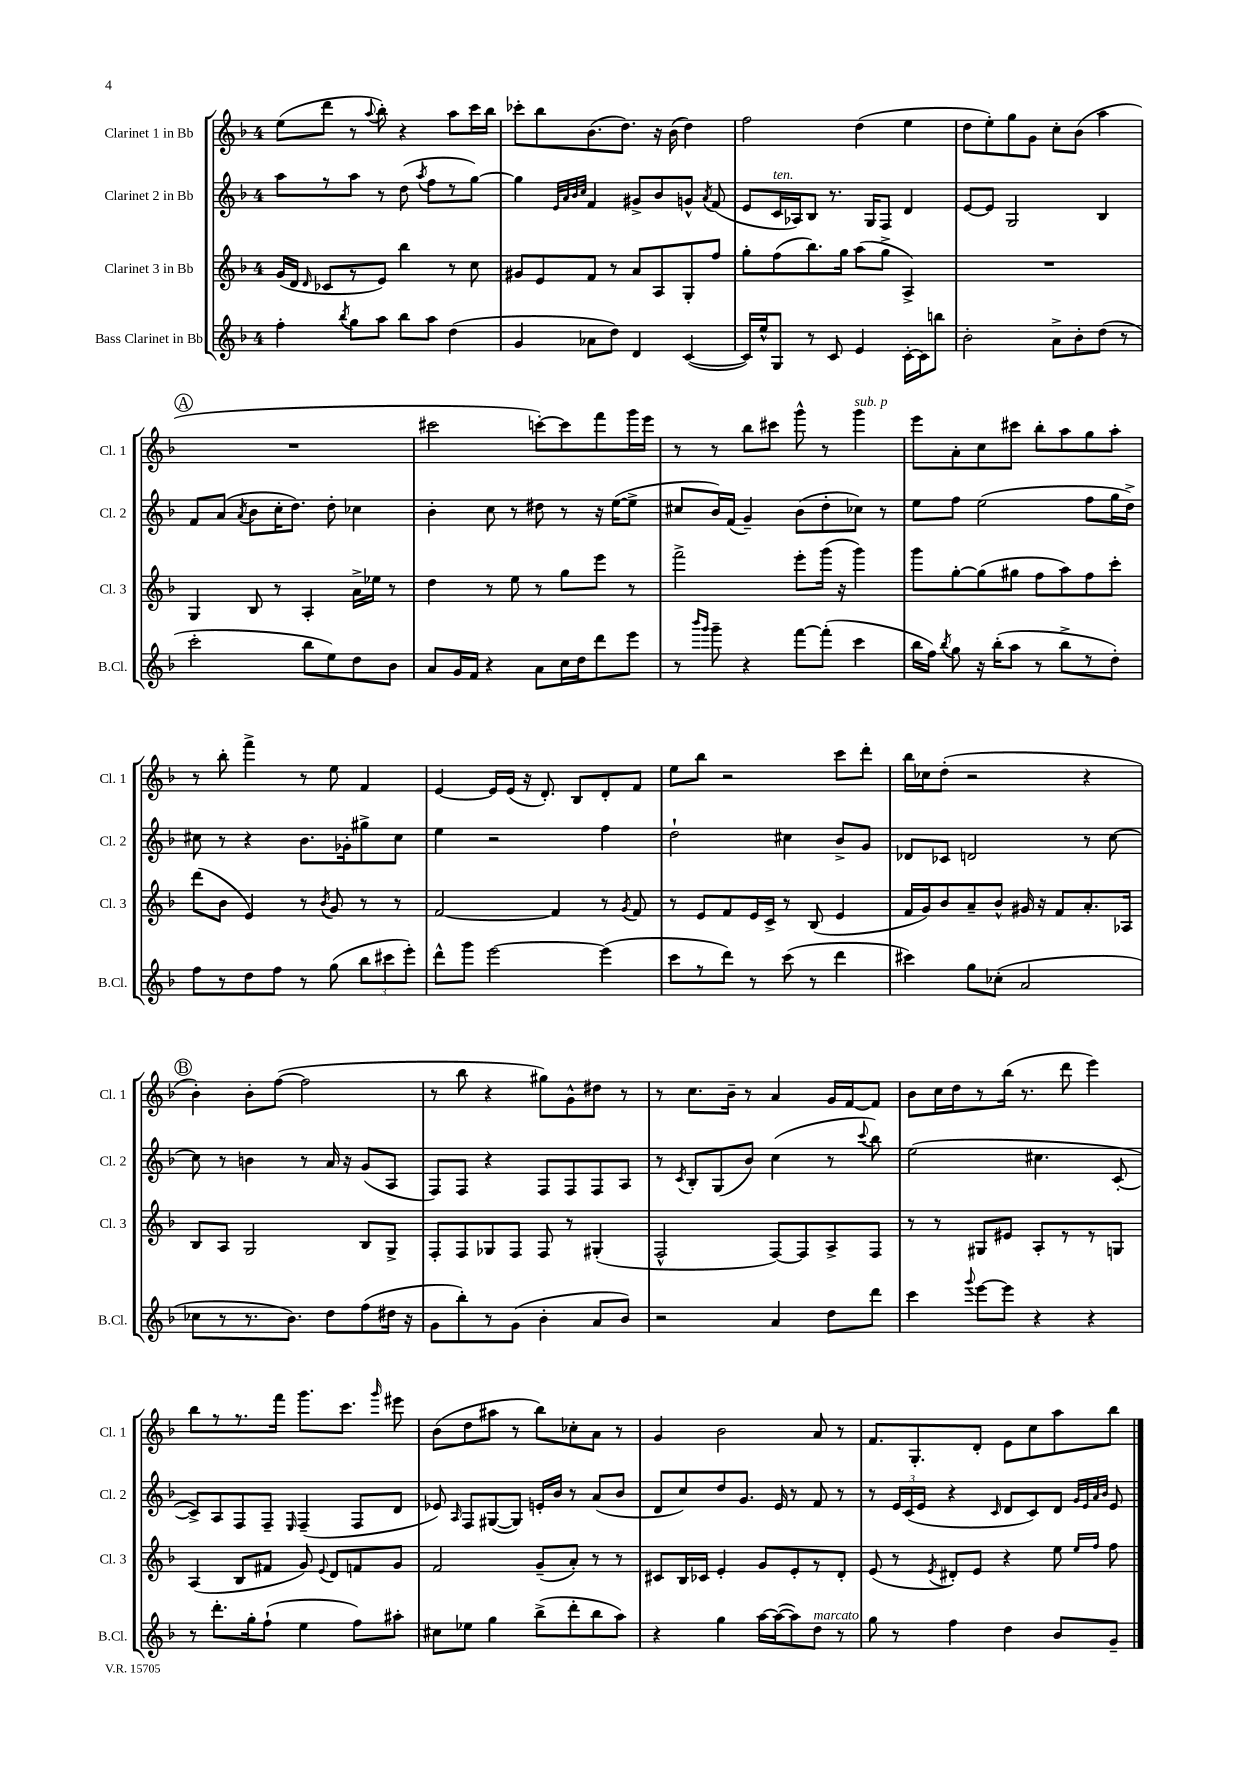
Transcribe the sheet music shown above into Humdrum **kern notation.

**kern	**kern	**kern	**kern
*part4	*part3	*part2	*part1
*staff4	*staff3	*staff2	*staff1
*I"Bass Clarinet in Bb	*I"Clarinet 3 in Bb	*I"Clarinet 2 in Bb	*I"Clarinet 1 in Bb
*I'B.Cl.	*I'Cl. 3	*I'Cl. 2	*I'Cl. 1
*clefG2	*clefG2	*clefG2	*clefG2
*k[b-]	*k[b-]	*k[b-]	*k[b-]
*M4/4	*M4/4	*M4/4	*M4/4
=1	=1	=1	=1
4ff'\	(16g/LL	8aa\L	(8ee\L
.	16d/JJ	.	.
.	16qqd/	.	.
.	8c-X/L	8r	8ddd\J
8qbb-/	.	.	.
8gg\L	8r	8aa\J	8r
.	.	.	8qqaa/
8aa\J	8e/J)	8r	8bb-'\)
8bb-\L	4bb-\	(8dd\	4r
.	.	8qaa/	.
8aa\J	.	8ff\L	.
(4dd\	8r	8r	8aa\L
.	8cc\	[8gg\J)	16ccc\L
.	.	.	16bb-\JJ
=2	=2	=2	=2
4g/	8g#X/L	4gg\]	8ccc-X'\L
.	8e/	.	8bb-\
.	.	32qqe/LLL	.
.	.	32qqa/	.
.	.	32qqb-/	.
.	.	32qqcc/JJJ	.
8a-X\L	8f/J	4f/	(8.b-\
8dd\J)	8r	.	.
.	.	.	8.dd\J)
4d/	8a/L	8g#X^/L	.
.	8A/	8b-/	16r
.	.	.	(16b-\
([4c/	8G'/	8gn^^/J	4dd\)
.	.	8qa/	.
.	8ff/J	(8f/	.
=3	=3	=3	=3
16c/LL])	8gg'\L	8e/L	2ff\
16ee^^/J	.	.	.
!	!	!LO:TX:a:i:t=ten.	!
8G/J	(8ff\	16c/L	.
.	.	16A-X/J)	.
8r	8.bb-\)	8B-/J	.
8c/	.	8.r	.
.	16gg\Jk	.	.
4e/	(8aa\L	.	(4dd\
.	.	16G/KL	.
.	8gg^\J	8F/J	.
[16c'\LL	4A^/)	4d/	4ee\
16c\J]	.	.	.
8bbn\J	.	.	.
=4	=4	=4	=4
2b-'\	1r	[8e/L	8dd\L
.	.	8e/J]	8ee'\)
.	.	2G/	8gg\
.	.	.	8g\J
8a^\L	.	.	8cc'\L
8b-'\	.	.	(8b-\J
(8dd\J	.	4B-/	4aa\
8r	.	.	.
!!LO:LB:g=z
!!LO:REH:place=s1:t=A
=5	=5	=5	=5
2ccc'\	4G/	8f/L	1r
.	.	(8a/J	.
.	.	8qa/	.
.	8B-/	8b-\L	.
.	8r	16cc'\K	.
.	.	8.dd\J)	.
8bb-\L	4A'/	.	.
8ee\)	.	8dd'\	.
8dd\	16a^\LL	4cc-X\	.
.	16ee-X\JJ	.	.
8b-\J	8r	.	.
=6	=6	=6	=6
8a/L	4dd\	4b-'\	2ccc#X\
16g/L	.	.	.
16f/JJ	.	.	.
4r	8r	8cc\	.
.	8ee\	8r	.
8a\L	8r	8dd#X\	[8cccn'\L)
16cc\L	8gg\L	8r	8ccc\]
16dd\J	.	.	.
8ddd\	8eee\J	16r	8fff\
.	.	([16ee\KL	.
8eee\J	8r	8ee^\J]	16ggg\L
.	.	.	16eee\JJ
=7	=7	=7	=7
8r	2fff^\	8cc#X/L	8r
16qqbbb-/LL	.	.	.
16qqggg/JJ	.	.	.
8ggg~\	.	16b-/L)	8r
.	.	(16f/JJ	.
4r	.	4g~/)	8bb-\L
.	.	.	8ccc#X\J
[8fff\L	8eee'\L	(8b-\L	8ggg^^\
(8fff'\J]	(16ggg\Jk	8dd'\	8r
.	16r	.	.
!	!	!	!LO:TX:a:i:t=sub. p
4ccc\	4ggg\)	8cc-X\J)	4ggg\
.	.	8r	.
=8	=8	=8	=8
16bb-\LL	8ggg\L	8ee\L	8eee\L
16ff\JJ)	.	.	.
8qbb-/	.	.	.
8gg\	[8gg'\	8ff\J	8a'\
16r	(8gg\]	(2ee\	8cc\
(16bb-'\KL	.	.	.
8aa\J	8gg#X\J	.	8ccc#X\J
8r	8ff\L	.	8bb-'\L
8bb-^\L	8aa\)	.	8aa\
8r	8ff\	8ff\L	8gg\
8dd'\J)	8ccc'\J	16gg\L	8aa'\J
.	.	16dd^\JJ)	.
!!LO:LB:g=z
=9	=9	=9	=9
8ff\L	(8ddd\L	8cc#X\	8r
8r	8b-\J	8r	8bb-'\
8dd\	4e/)	4r	4fff^\
8ff\J	.	.	.
8r	8r	8.b-\L	8r
.	8qb-/	.	.
(8gg\	8g/	.	8ee\
.	.	16g-X'\k	.
12bb-\L	8r	8gg#X^\	4f/
12ccc#X\	.	.	.
.	8r	8cc#\J	.
12eee'\J)	.	.	.
=10	=10	=10	=10
8ddd^^\L	[2f/	4ee\	[4e/
8ggg\J	.	.	.
[2eee\	.	2r	16e/LL]
.	.	.	(16e/JJ
.	.	.	16r
.	.	.	8.d'/)
.	4f/]	.	.
.	.	.	8B-/L
(4eee\]	8r	4ff\	8d'/
.	8qg/	.	.
.	8f/	.	8f/J
=11	=11	=11	=11
8ccc\L	8r	2dd`\	8ee\L
8r	8e/L	.	8bb-\J
8ddd\J)	8f/	.	2r
8r	16e/L	.	.
.	16c^/JJ	.	.
(8ccc\	8r	4cc#X\	.
8r	(8B-/	.	.
4ddd\	4e/	8b-^/L	8ccc\L
.	.	8g/J	8ddd'\J
=12	=12	=12	=12
4ccc#X\)	16f/LL	8d-X/L	16bb-\LL
.	16g/J)	.	16cc-X\J
.	8b-/	8c-X/J	(8dd'\J
8gg\L	8a~/	2dn/	2r
(8cc-X'\J	8b-^^/J	.	.
2a/	16g#X/	.	.
.	16r	.	.
.	8f/L	.	.
.	8.a'/	8r	4r
.	.	[8cc\	.
.	16A-X/Jk	.	.
!!LO:LB:g=z
!!LO:REH:place=s1:t=B
=13	=13	=13	=13
8cc-X\L	8B-/L	8cc\]	4b-'\)
8r	8A/J	8r	.
8.r	2G/	4bn\	8b-'\L
.	.	.	([8ff\J
8.b-\J)	.	.	.
.	.	8r	2ff\]
8dd\L	.	16a/	.
.	.	16r	.
(8ff\	8B-/L	(8g/L	.
16dd#X\Jk	8G^/J	8A/J	.
16r	.	.	.
=14	=14	=14	=14
8g\L	8F'/L	8F/L)	8r
8bb-'\)	8F/	8F/J	8bb-\
8r	8G-X/	4r	4r
(8g\J	8F/J	.	.
4b-'\	8F/	8F/L	8gg#X\L)
.	8r	8F/	8g^^\
8a/L	(4G#X'/	8F/	8dd#X\J
8b-/J)	.	8A/J	8r
=15	=15	=15	=15
2r	2F^^/	8r	8r
.	.	8qc/	.
.	.	8B-'/L	8.cc\L
.	.	(8G/	.
.	.	.	16b-~\Jk
.	.	8b-/J)	8r
4a/	[8F/L)	(4cc\	4a/
.	8F/]	.	.
8dd\L	8A^/	8r	16g/LL
.	.	.	[16f/J
.	.	8qqccc/	.
8ddd\J	8F/J	8bb-\)	8f/J]
=16	=16	=16	=16
4ccc\	8r	(2ee\	8b-\L
.	8r	.	16cc\L
.	.	.	16dd\J
8qqggg/	.	.	.
[8eee\L	8G#X/L	.	8r
8eee\J]	8e#X/J	.	(16bb-\Jk
.	.	.	8.r
4r	8A'/L	4.cc#X\	.
.	8r	.	8ddd\
4r	8r	.	4eee\)
.	8Gn/J	[8c'/	.
!!LO:LB:g=z
=17	=17	=17	=17
8r	(4A/	8c^/L])	8bb-\L
8.ddd'\L	.	8A/	8r
.	8B-/L	8F/	8.r
16gg'\k	.	.	.
(8ff`\J	8f#X/J	8F~/J	.
.	.	.	16fff\Jk
.	.	16qqE/	.
4ee\	8g/)	(4F~/	8.ggg\L
.	8qqe/	.	.
.	8d/L	.	.
.	.	.	8.ccc\J
8ff\L)	8fn/	8F/L	.
.	.	.	16qqggg/
8aa#X'\J	8g/J	8d/J	8eee#X\
=18	=18	=18	=18
8cc#X\L	2f/	8e-X/)	(8b-\L
.	.	16qqA/	.
8ee-X\J	.	8F/L	8dd\
4gg\	.	([8G#X/	8aa#X\J
.	.	8G#/J])	8r
(8bb-^\L	(8g~/L	16en'/LL	8bb-\L)
.	.	16b-/JJ	.
8ddd'\	8a'/J)	8r	8cc-X'\
8bb-\	8r	(8a/L	8a\J
8aa\J)	8r	8b-/J	8r
=19	=19	=19	=19
4r	8c#X/L	8d/L	4g/
.	16B-/L	8cc/)	.
.	16c-X/JJ	.	.
4gg\	4e'/	8dd/	2b-\
.	.	8.g/J	.
[16aa\LL	8g/L	.	.
(16aa\J_	.	16e/	.
8aa\])	8e'/	8r	.
!LO:TX:a:i:t=marcato	!	!	!
8dd\J	8r	8f/	8a/
8r	8d'/J	8r	8r
=20	=20	=20	=20
8gg\	(8e/	8r	8.f/L
8r	8r	24e/LL	.
.	.	(24c/	.
.	.	.	8.G'/
.	.	24e/JJ	.
.	8qe/	.	.
4ff\	8d#X'/L)	4r	.
.	8e/J	.	8d'/J
.	.	16qqc/	.
4dd\	4r	8d/L	8e\L
.	.	8c/)	8cc\
8b-/L	8ee\	8d/J	8aa\
.	.	32qqg/LLL	.
.	.	32qqe/	.
.	16qqee/LL	32qqa/	.
.	16qqff/JJ	32qqb-/JJJ	.
8g~/J	8ff\	8e/	8bb-\J
==	==	==	==
*-	*-	*-	*-
